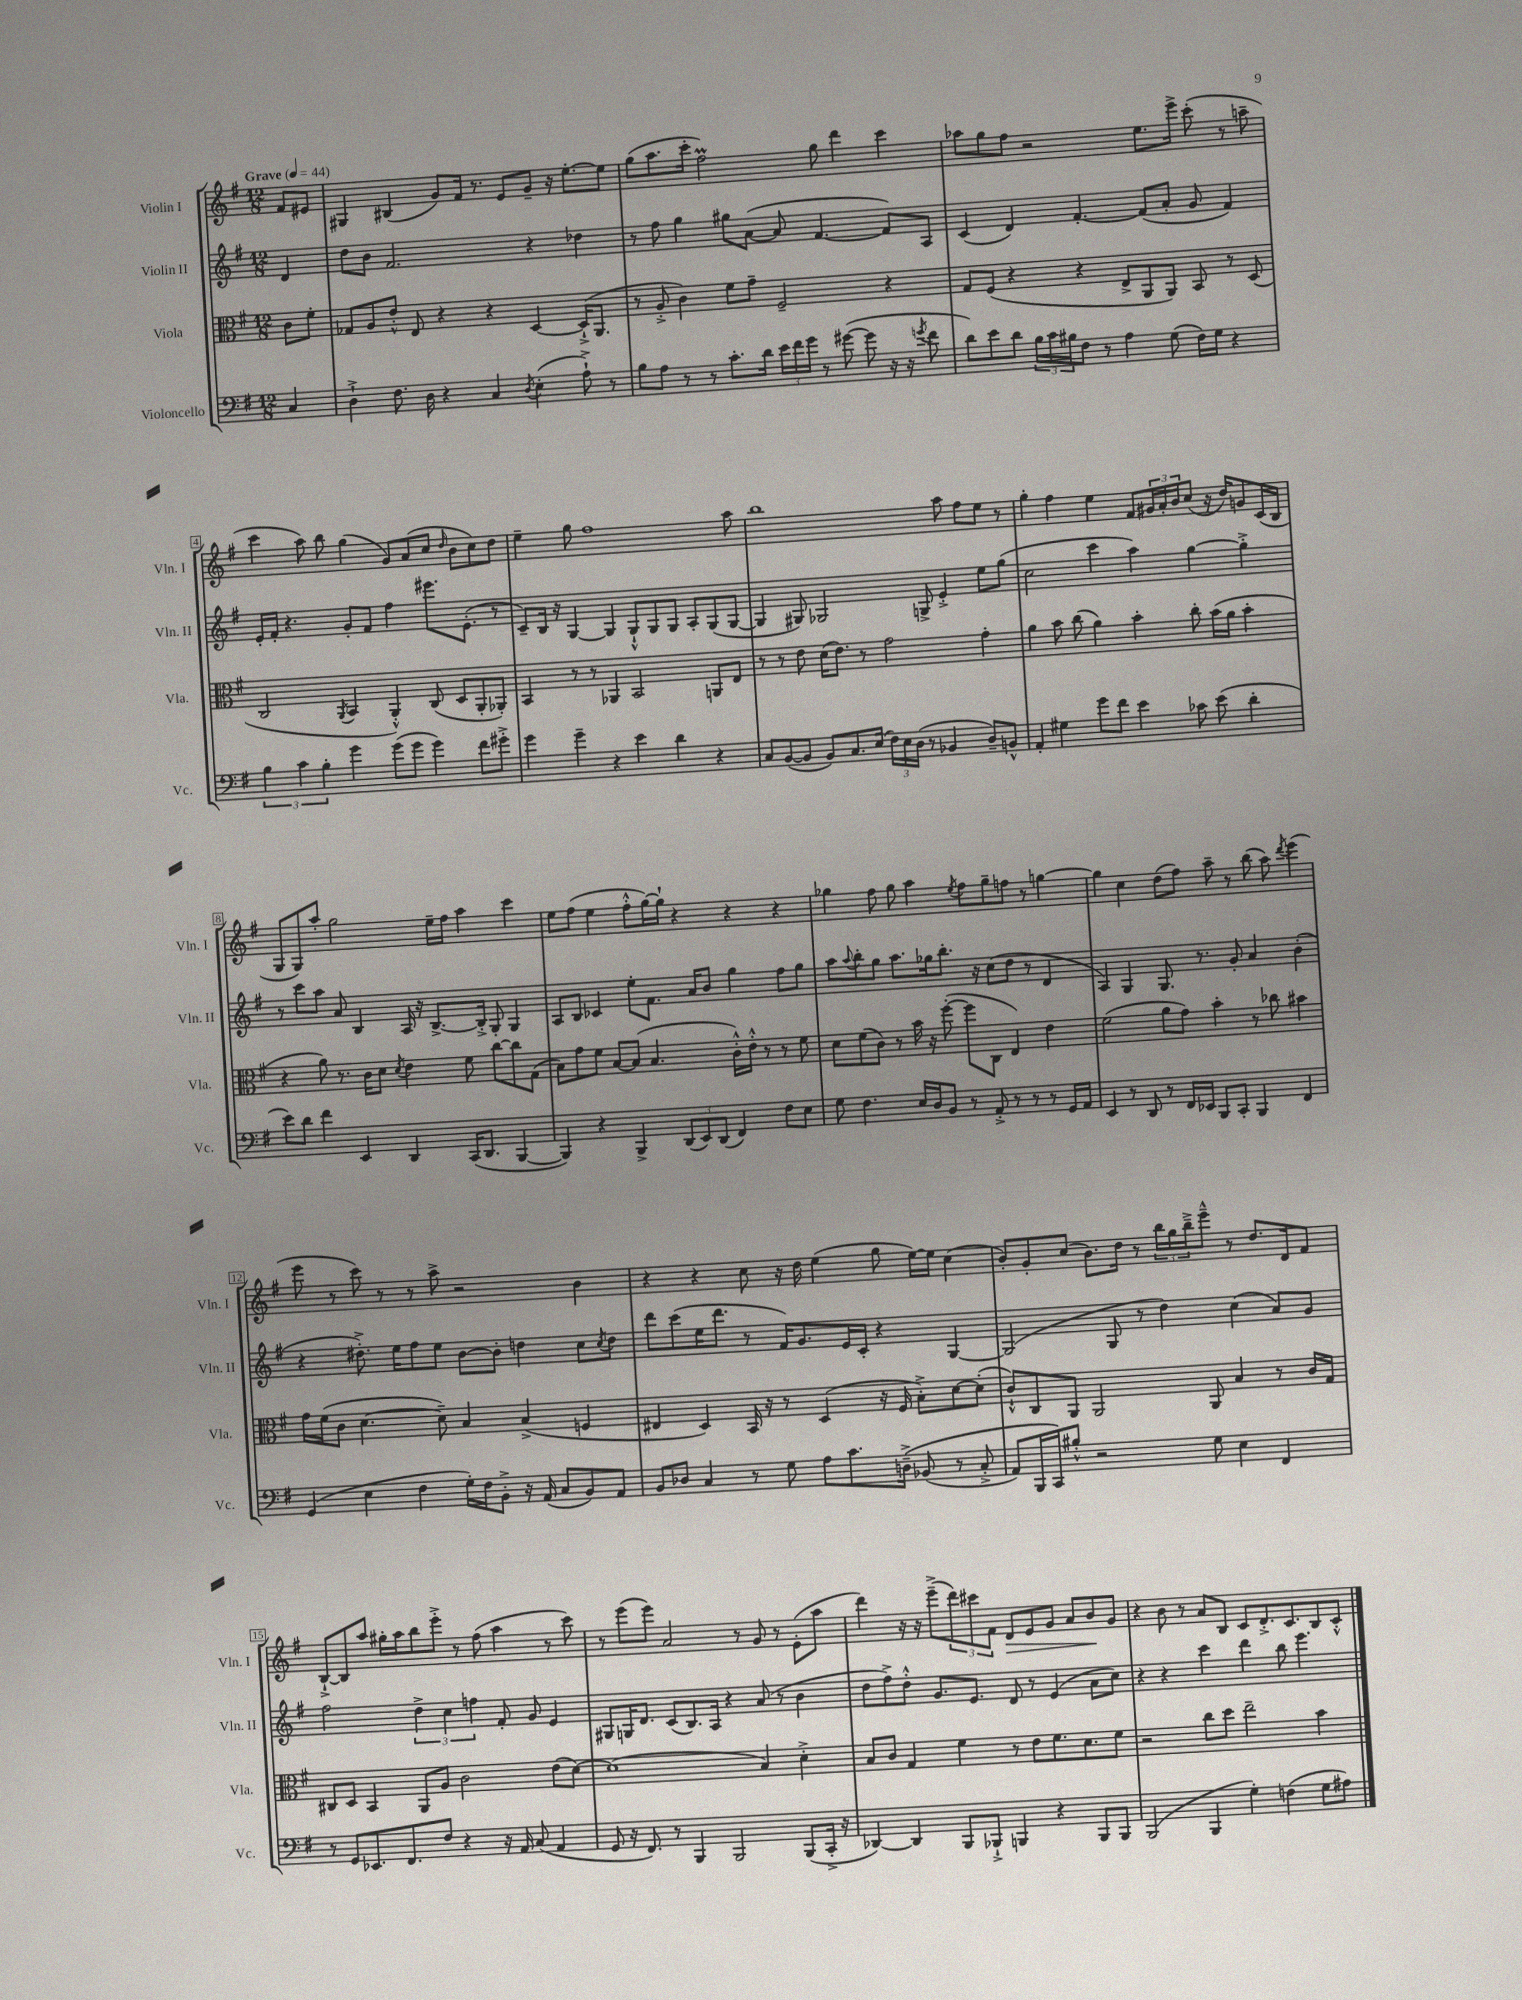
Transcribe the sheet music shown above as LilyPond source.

<<
\new StaffGroup <<
\new Staff = "s0" \with { instrumentName = "Violin I" shortInstrumentName = "Vln. I" } {
    \clef treble \key g \major \numericTimeSignature \time 12/8 \partial 4 \tempo "Grave" 4 = 44
    fis'8 eis'8 |
    gis4 bis4( g'8) fis'16 r8. e'8 g'8-- r16 e''8.~-. e''8 |
    g''8( a''8. c'''16-. fis''2\prall) g''8 d'''4 c'''4 |
    aes''8 g''8 fis''8 r2 e''8. e'''16-> c'''8-.( r8 a''8-- |
    c'''4 a''8) b''8 g''4( g'8) a'8( c''8 \grace { d''16 } b'8 c''8) d''8 |
    e''4-- g''8 fis''1 a''8 |
    b''1 a''8 fis''8 e''8 r8 |
    g''4-. fis''4 e''4 fis'8 \tuplet 3/2 { gis'16 a'16-. b'16 } c''8( r16 d''16) g'8 c'16( b16 |
    g8 g8) a''8-. g''2 e''16-- fis''16 a''4 c'''4 |
    e''8 fis''8( e''4 fis''8-.-^ g''16~) g''16-! r4 r4 r4 |
    ges''4 fis''8 ges''8 a''4 \acciaccatura { e''8 } fis''8 ges''8-- f''8 r8 g''4~ |
    g''4 c''4 d''8( fis''8) a''8-- r8 b''8( a''8) \acciaccatura { d'''8 } e'''4( |
    e'''8 r8 c'''8) r8 r8 a''8-> r2 b'4 |
    r4 r4 c''8 r16 d''16 e''4( g''8 e''16~) e''16 c''4( |
    b'8-.) g'8-. c''8( b'8.) d''16 r8 \tuplet 3/2 { b''16 g''16 b''16---> } e'''8---^ r8 d''8. d'16 fis'8 |
    b8~-!-> b8 a''8 gis''16-. a''16 b''8 e'''8-.-> r8 fis''8( a''4 r8 c'''8) |
    r8 e'''8( e'''8) a'2 r8 g'8 r8 e'8-.( a''8 |
    d'''4) r16 r16 e'''8--->( \tuplet 3/2 { d'''8) cis'''8 fis'8 } d'8\> e'8 g'8 a'8 b'8\! g'8 |
    r4 b'8 r8 a'8 b8 c'8 d'8.-.-> c'8. b8 c'8-.-^ \bar "|." |
}
\new Staff = "s1" \with { instrumentName = "Violin II" shortInstrumentName = "Vln. II" } {
    \clef treble \key g \major \numericTimeSignature \time 12/8 \partial 4
    d'4 |
    d''8 b'8 fis'2. r4 des''4 |
    r8 fis''8 g''4 gis''8 a'8~( a'8 fis'4.~ fis'8) a8 |
    c'4( d'4) fis'4.~-. fis'8( a'8-. g'8 fis'4) |
    e'16-. fis'16-. r4. g'8-. fis'8 fis''4 eis'''8. e'8.-.( r8 |
    c'8--) b16 r16 g4~ g4 g8-!-^ g8 g8 a8-. g8( g8~ |
    g4 gis8) ges2 g8-> e'4-.-> e''8 g''8( |
    c''2 c'''4 a''4) g''4~ g''4-.-> |
    r8 c'''8 a''8 a'8 b4 a16 r16 b8.~-> b16-.-> g8-. g4 |
    a8 b8 ces'4 e''8-. fis'8. a'16 b'8 g''4 fis''8 g''8 |
    a''8 \appoggiatura { a''8 } b''8-. g''8 a''8. ges''16 b''8.-. r16 c''8( d''8 r8 d'4 |
    a4) g4 g8. r8. g'8-. a'4 b'4-.( |
    r4 dis''8.-.->) e''16 fis''8 e''8 b'8~ b'8-. d''4 c''8 \acciaccatura { c''8 } d''8 |
    d'''8 c'''8( e''16 d'''8. r8 fis'16) g'8. e'16 c'16-. r4 g4~ |
    g2( g8 r8 d''4) c''4( a'8) g'8 |
    fis''2 \tuplet 3/2 { d''4-> c''4 f''4 } fis'8-. g'8 e'4 |
    gis8 g16 d'8. c'8( b8.) a16 r4 a'8( r8 b'4 |
    d''8 fis''8->) d''8-.-^ g'8. e'8. d'8 r8 e'4( a'8 c''8) |
    r4 r4 c'''4 d'''4 b''8 e'''4. \bar "|." |
}
\new Staff = "s2" \with { instrumentName = "Viola" shortInstrumentName = "Vla." } {
    \clef alto \key g \major \numericTimeSignature \time 12/8 \partial 4
    c'8 fis'8-. |
    ges8 a8 e'8-.-^ e8 r4 r4 d4~ d16-!->( a,8. |
    r8 a8-.-> c'4) fis'8 g'8-- fis2-- r4 |
    g8 fis8( r4 r4 e8-> a,8 a,8) b,8 r8 d8( |
    c2 \acciaccatura { a,8 } b,4 a,4-.-^) c8( d8 a,8-. aes,8-.) |
    b,4 r8 r8 aes,4 b,2 a,8 e8 |
    r8 r8 e'8 d'16( e'8.) r8 g'2 g'4-. |
    a'4 b'8 c''8( a'4) b'4-. c''8-. b'16( a'16 b'4-. |
    r4 a'8) r8. c'16 d'8 \acciaccatura { d'8 } e'4 fis'8 c''8~ c''8 g8( |
    b8) g'8 fis'8 b8~ b8( b4. c'16-.-^) e'16-.-^ r8 r8 fis'8 |
    d'8 fis'8( c'8) r8 b'16 r16 fis''8~-.( fis''8 c8 e4) e'4 |
    fis'2( a'8 g'8) b'4-. r8 ces''8 bis'4 |
    g'16 fis'16( c'8 d'4.~ d'8--) b4 b4->( f4 |
    eis4 d4) b,16 r16 r8 d4( r16 fis16 b8-.->) d'8~ d'8-.( |
    c'8-!-^) c8 a,8 a,2 a,8 b4 r8 c'16 g16 |
    cis8 d8 b,4 a,8 a8 c'2 e'8( d'8~) |
    d'1( b4) d'4-.-> |
    b8 c'8 g4 fis'4 r8 e'8 fis'8. d'8. fis'8 |
    r2 c''8 d''8 e''2-- b'4 \bar "|." |
}
\new Staff = "s3" \with { instrumentName = "Violoncello" shortInstrumentName = "Vc." } {
    \clef bass \key g \major \numericTimeSignature \time 12/8 \partial 4
    c4 |
    d4-!-> fis8. d16 r4 c4 \acciaccatura { d8 } e4-.( a8-!->) r8 |
    b8 a8 r8 r8 c'8.-. d'16 \tuplet 3/2 { e'16 fis'16 g'16 } r8 gis'8~( gis'8 r16 r16 \acciaccatura { g'8 } fis'8 |
    d'8) e'8 d'8 \tuplet 3/2 { b16 c'16 bis16 } fis8 r8 a4 g8( fis16) g16 r4 |
    \tuplet 3/2 { b4 c'4 b4-. } g'4 g'8( g'8 g'4) fis'8 gis'8-.-> |
    g'4 g'4-- r4 e'4 d'4 r4 |
    c8 b,8~( b,8 b,8) c8. e16( \tuplet 3/2 { fis16) e16 d16( } r8 bes,4 d8--) b,8-^ |
    a,4-. gis4 g'8 fis'8 e'4 ces'8 e'8( d'4-. |
    e'8) d'8 fis'4 e,4 d,4 c,16( d,8. b,,4~ |
    b,,4) r4 b,,4-> \tuplet 3/2 { d,8( e,8) d,8( } fis,4) fis8 e8 |
    g8 fis4. e16 d16 b,8 r8 a,8-.-> r8 r8 r8 g,16 a,16 |
    e,4 r8 d,8 r8 fis,16 ees,16 b,,8 c,8-. b,,4 fis,4 |
    g,4( e4 fis4 g16-.) fis16 b,8-.-> r16 a,16( c8 b,8) a,8 |
    b,8 des8 c4 r8 g8 a8 c'8. d16--->\( bes,8( r8 c8-.-> |
    a,8) b,,16 c,16\) bis8-.-^ r2 g8 e4 fis,4 |
    r8 g,8 ees,8. fis,8. fis8 r4 r16 a,16 c8( a,4 |
    g,8 r16 fis,8.) r8 b,,4 b,,2 b,,8( c,16-.-> r16 |
    des,4~) des,4 b,,8 bes,,8-!-> b,,4 r4 b,,8 b,,8 |
    b,,2( b,,4 g4-.) f4( g8 ais8) \bar "|." |
}
>>
>>
\layout { \context { \Score \override BarNumber.stencil = #(make-stencil-boxer 0.1 0.3 ly:text-interface::print) } }
